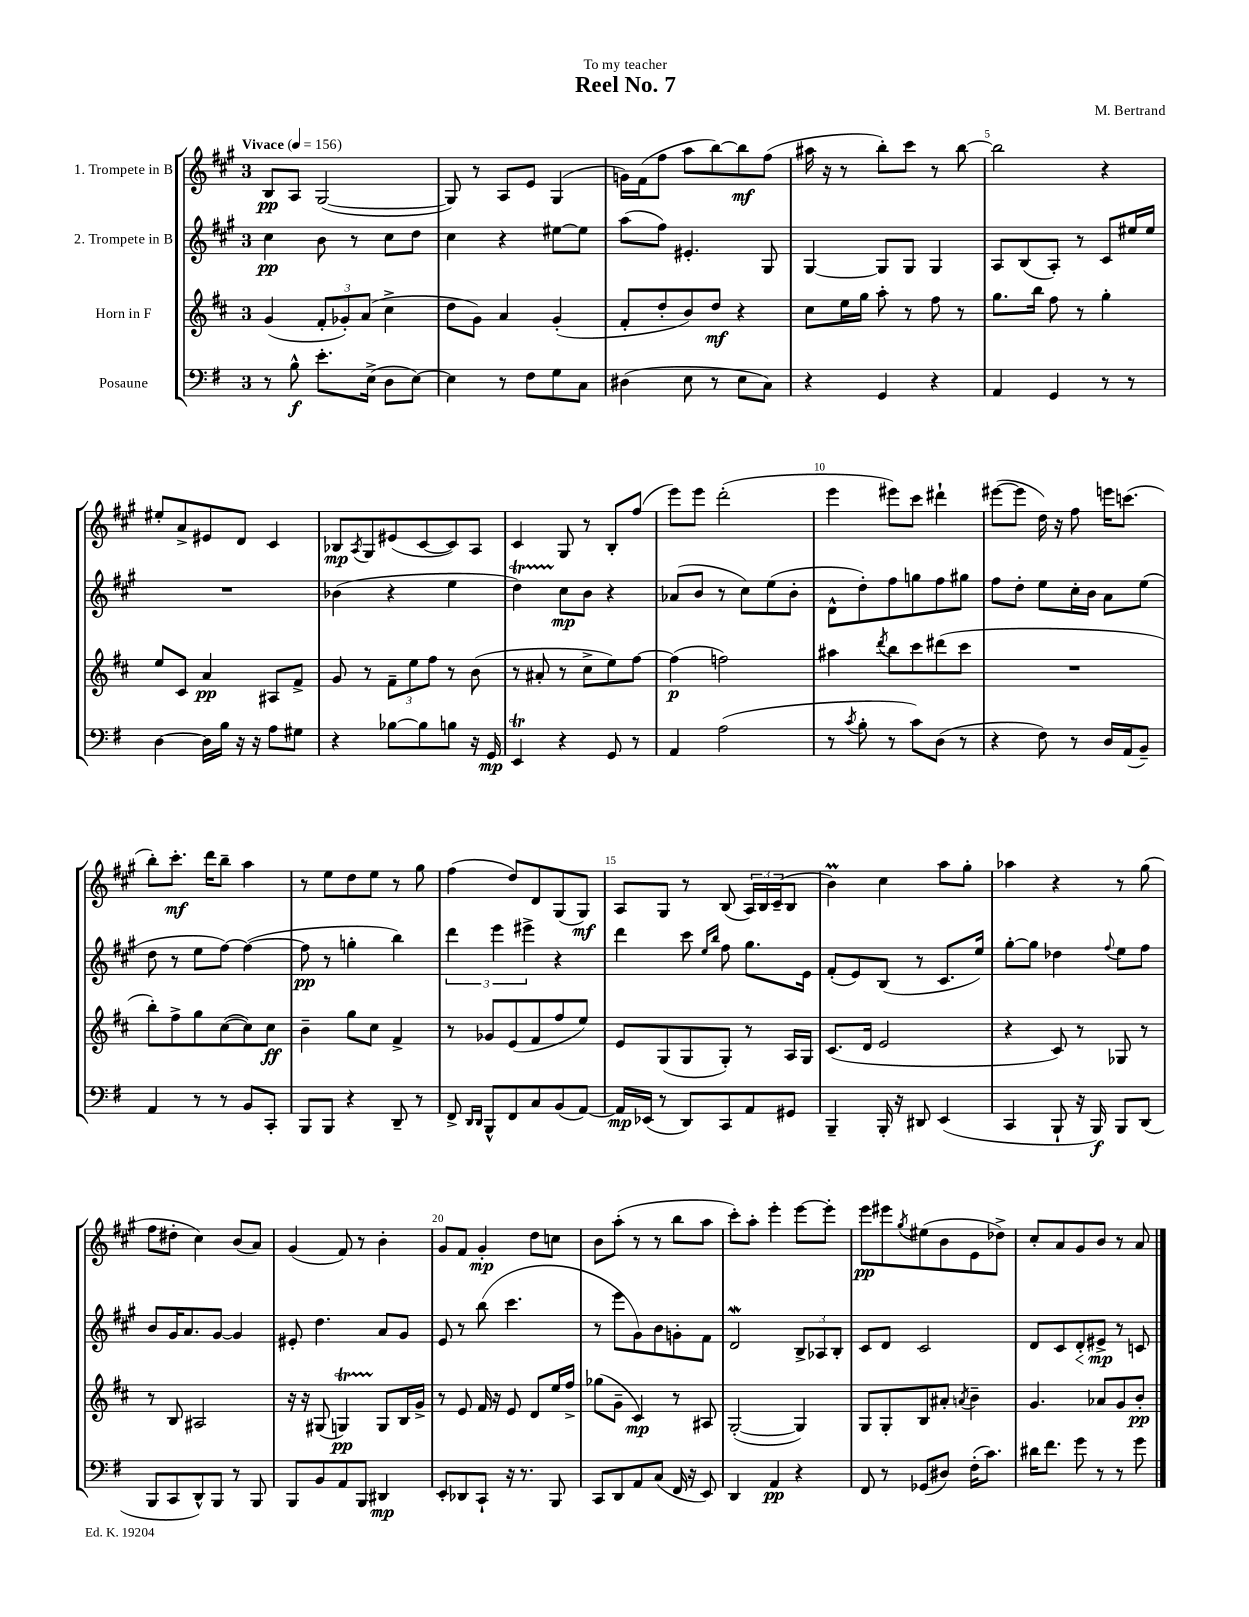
\header { title = "Reel No. 7" composer = "M. Bertrand" dedication = "To my teacher" }
<<
\new StaffGroup <<
\new Staff = "s0" \with { instrumentName = "1. Trompete in B" } {
    \clef treble \key a \major \once \override Staff.TimeSignature.style = #'single-digit \time 3/4 \tempo "Vivace" 4 = 156
    b8\pp a8 gis2~( |
    gis8) r8 a8 e'8 gis4( |
    g'16) fis'16( fis''8 a''8 b''8~) b''8\mf fis''8( |
    ais''16 r16 r8 b''8-.) cis'''8 r8 b''8~ |
    b''2 r4 |
    eis''8-. a'8-> eis'8 d'8 cis'4 |
    bes8\mp \acciaccatura { a8 } gis8 eis'8( cis'8~ cis'8) a8 |
    cis'4 gis8 r8 b8-. fis''8( |
    e'''8) e'''8 d'''2-.( |
    e'''4 eis'''8) cis'''8 dis'''4-! |
    eis'''8~( eis'''8 d''16) r16 fis''8 e'''16 c'''8.( |
    b''8-.) cis'''8.-.\mf d'''16 b''8-- a''4 |
    r8 e''8 d''8 e''8 r8 gis''8 |
    fis''4( d''8) d'8 gis8( gis8\mf) |
    a8 gis8 r8 b8( \tuplet 3/2 { a16) b16 cis'16--( } b8 |
    b'4\prall) cis''4 a''8 gis''8-. |
    aes''4 r4 r8 gis''8( |
    fis''8 dis''8-. cis''4) b'8( a'8) |
    gis'4( fis'8) r8 b'4-. |
    gis'8 fis'8 gis'4-.\mp d''8 c''8 |
    b'8 a''8-.( r8 r8 b''8 a''8 |
    cis'''8-.) a''8-. e'''4-. e'''8~ e'''8-. |
    e'''8\pp eis'''8 \acciaccatura { gis''8 } eis''8( b'8 e'8 des''8->) |
    cis''8-. a'8 gis'8 b'8 r8 a'8 \bar "|." |
}
\new Staff = "s1" \with { instrumentName = "2. Trompete in B" } {
    \clef treble \key a \major \once \override Staff.TimeSignature.style = #'single-digit \time 3/4
    cis''4\pp b'8 r8 cis''8 d''8 |
    cis''4 r4 eis''8~ eis''8 |
    a''8( fis''8) eis'4.-. gis8 |
    gis4~ gis8 gis8 gis4 |
    a8 b8( a8-.) r8 cis'8 eis''16 eis''16 |
    R2. |
    bes'4( r4 e''4 |
    d''4\startTrillSpan) cis''8\stopTrillSpan\mp b'8 r4 |
    aes'8( b'8 r8 cis''8) e''8( b'8-. |
    d'8-^ d''8-.) fis''8 g''8 fis''8 gis''8 |
    fis''8 d''8-. e''8 cis''16-. b'16 a'8 e''8( |
    d''8 r8 e''8 fis''8~) fis''4~( |
    fis''8\pp r8 g''4-. b''4) |
    \tuplet 3/2 { d'''4 e'''4 eis'''4-> } r4 |
    d'''4 cis'''8 \grace { e''16 b''16 } fis''8 gis''8. e'16 |
    fis'8-.( e'8) b8( r8 cis'8. e''16) |
    gis''8~-. gis''8 des''4 \appoggiatura { fis''8 } e''8 fis''8 |
    b'8 gis'16 a'8. gis'8~ gis'4 |
    eis'8-. d''4. a'8 gis'8 |
    e'8 r8 b''8( cis'''4. |
    r8 e'''8 gis'8) b'8 g'8-. fis'8 |
    d'2\mordent \tuplet 3/2 { b8-> aes8 b8-. } |
    cis'8 d'8 cis'2 |
    d'8 cis'8 d'8-.\< eis'8->\mp\! r8 c'8 \bar "|." |
}
\new Staff = "s2" \with { instrumentName = "Horn in F" } {
    \clef treble \key d \major \once \override Staff.TimeSignature.style = #'single-digit \time 3/4
    g'4( \tuplet 3/2 { fis'8-. ges'8-.) a'8( } cis''4-> |
    d''8 g'8) a'4 g'4-.( |
    fis'8-. d''8-. b'8) d''8\mf r4 |
    cis''8 e''16 g''16 a''8-. r8 fis''8 r8 |
    g''8. b''16 fis''8 r8 g''4-. |
    e''8 cis'8 a'4\pp ais8 fis'8-> |
    g'8 r8 \tuplet 3/2 { fis'8-- e''8 fis''8 } r8 b'8( |
    r8 ais'8-. r8 cis''8-> e''8) fis''8~ |
    fis''4\p( f''2) |
    ais''4 \acciaccatura { d'''8 } b''8 cis'''8 dis'''8( cis'''8 |
    R2. |
    b''8-.) fis''8-> g''8 cis''8~( cis''8) cis''8\ff |
    b'4-- g''8 cis''8 fis'4-> |
    r8 ges'8 e'8( fis'8 fis''8 e''8) |
    e'8 g8( g8 g8-.) r8 a16 g16 |
    cis'8.( d'16 e'2 |
    r4 cis'8) r8 ges8 r8 |
    r8 b8 ais2 |
    r16 r16 gis8( g4\startTrillSpan\pp) g8\stopTrillSpan b16 g'16-> |
    r8 e'8 fis'16 r16 e'8 d'8 e''16 fis''16-> |
    ges''8( g'8-- cis'4\mp) r8 ais8 |
    g2~-.( g4) |
    g8 g8-. b8 ais'8-. \acciaccatura { a'8 } b'4-- |
    g'4. aes'8 g'8 b'8-.\pp \bar "|." |
}
\new Staff = "s3" \with { instrumentName = "Posaune" } {
    \clef bass \key g \major \once \override Staff.TimeSignature.style = #'single-digit \time 3/4
    r8 b8-^\f e'8.-. e16->( d8 e8~) |
    e4 r8 fis8 g8 c8 |
    dis4( e8 r8 e8 c8) |
    r4 g,4 r4 |
    a,4 g,4 r8 r8 |
    d4~ d16 b16 r16 r16 a8 gis8 |
    r4 bes8~ bes8 b8 r16 g,16\mp |
    e,4\trill r4 g,8 r8 |
    a,4 a2( |
    r8 \acciaccatura { c'8 } b8-. r8 c'8) d8( r8 |
    r4 fis8) r8 d16 a,16( b,8--) |
    a,4 r8 r8 b,8 c,8-. |
    b,,8 b,,8 r4 d,8-- r8 |
    fis,8-> \grace { d,16 d,16 } b,,8-^ fis,8 c8 b,8( a,8~) |
    a,16\mp ees,16( r8 d,8) c,8 a,8 gis,8 |
    b,,4-- b,,16-. r16 dis,8 e,4( |
    c,4 b,,8-! r16 b,,16\f) b,,8 d,8( |
    b,,8 c,8 d,8-^) b,,8 r8 b,,8 |
    b,,8 b,8 a,8 b,,8 dis,4\mp |
    e,8-. des,8 c,8-! r16 r8. b,,8 |
    c,8 d,8 a,8 c8( fis,16 r16 e,8) |
    d,4 a,4\pp r4 |
    fis,8 r8 ges,8( dis8) fis16-.( c'8.) |
    dis'16 fis'8. g'8 r8 r8 g'8 \bar "|." |
}
>>
>>
\layout { \context { \Score \override BarNumber.break-visibility = ##(#f #t #t) barNumberVisibility = #(every-nth-bar-number-visible 5) } }
